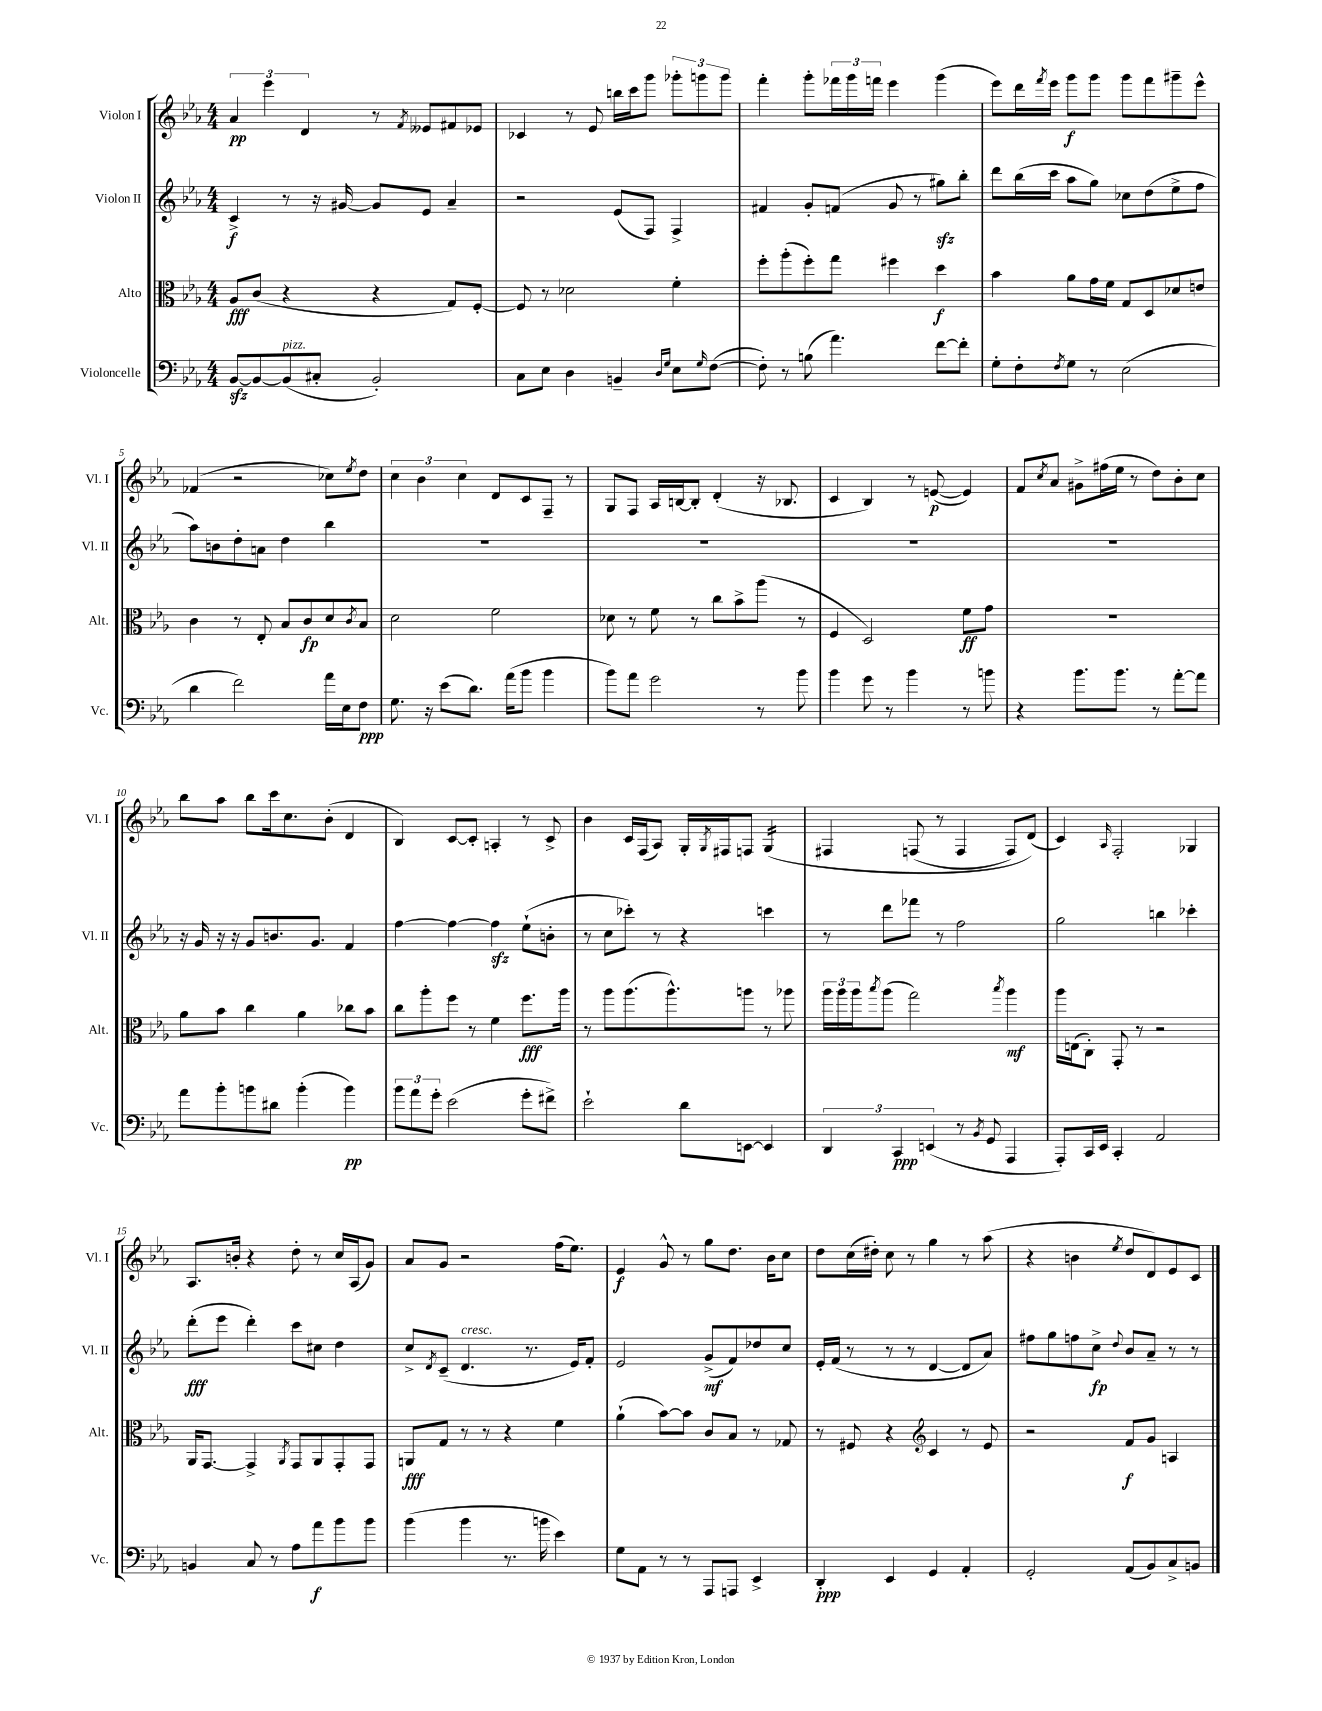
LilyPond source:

<<
\new StaffGroup <<
\new Staff = "s0" \with { instrumentName = "Violon I" shortInstrumentName = "Vl. I" } {
    \clef treble \key ees \major \numericTimeSignature \time 4/4
    \tuplet 3/2 { aes'4\pp ees'''4 d'4 } r8 \acciaccatura { f'8 } eeses'8 fis'8 ees'8 |
    ces'4 r8 ees'8 b''16 c'''16 g'''8 \tuplet 3/2 { ges'''8-. g'''8 g'''8 } |
    f'''4-. g'''8-. \tuplet 3/2 { fes'''16 g'''16 f'''16 } ees'''4 g'''4( |
    ees'''8) d'''16 \acciaccatura { f'''8 } ees'''16 g'''8\f g'''8 g'''8 f'''8 gis'''8-- ees'''8-^ |
    fes'4( r2 ces''8) \acciaccatura { ees''8 } d''8 |
    \tuplet 3/2 { c''4 bes'4 c''4 } d'8 c'8 f8-- r8 |
    g8 f8 aes16 b16~ b8-. d'4-.( r16 bes8. |
    c'4 bes4) r8 e'8~\p( e'4) |
    f'8 \acciaccatura { c''8 } aes'8 gis'8-> fis''16( ees''16 r8 d''8) bes'8-. c''8 |
    bes''8 aes''8 bes''8 c'''16 c''8. bes'8-.( d'4 |
    bes4) c'8~ c'8-. a4-. r8 c'8-> |
    bes'4 c'16 f16( aes8) g16-. \acciaccatura { g8 } fis16 f8 g4:16\( |
    fis4 f8( r8 f4 f8) d'8(\) |
    c'4) \grace { aes16 } f2-. ges4 |
    aes8. b'16-. r4 d''8-. r8 c''16 aes16( g'8) |
    aes'8 g'8 r2 f''16( ees''8.) |
    ees'4\f g'8-^ r8 g''8 d''8. bes'16 c''8 |
    d''8 c''16( dis''16-.) c''8 r8 g''4 r8 aes''8( |
    r4 b'4 \acciaccatura { ees''8 } d''8 d'8) ees'8 c'8 \bar "|." |
}
\new Staff = "s1" \with { instrumentName = "Violon II" shortInstrumentName = "Vl. II" } {
    \clef treble \key ees \major \numericTimeSignature \time 4/4
    c'4->\f r8 r16 gis'16~ gis'8 ees'8 aes'4-- |
    r2 ees'8( f8) f4-> |
    fis'4 g'8-. f'8( g'8 r8 gis''8\sfz) bes''8-. |
    d'''8 bes''16( c'''16 aes''8 g''8) ces''8 d''8( ees''8-> f''8 |
    aes''8) b'8 d''8-. a'8 d''4 bes''4 |
    R1 |
    R1 |
    R1 |
    R1 |
    r16 g'16 r16 r16 g'8 b'8. g'8. f'4 |
    f''4~ f''4~ f''4\sfz ees''8-!( b'8-. |
    r8 c''8 ces'''8-.) r8 r4 c'''4 |
    r8 d'''8 fes'''8 r8 f''2 |
    g''2 b''4 ces'''4-. |
    d'''8-.\fff( ees'''8 d'''4-.) c'''8 cis''8 d''4 |
    c''8-> \acciaccatura { d'8 } c'8--( d'4.^\markup { \italic "cresc." } r8. ees'16) f'8-. |
    ees'2 g'8->\mf( f'8) des''8 c''8 |
    ees'16-. f'16( r8 r8 r8 d'4~ d'8 aes'8) |
    fis''8 g''8 f''8 c''8->\fp \appoggiatura { d''8 } bes'8 aes'8-- r8 r8 \bar "|." |
}
\new Staff = "s2" \with { instrumentName = "Alto" shortInstrumentName = "Alt." } {
    \clef alto \key ees \major \numericTimeSignature \time 4/4
    aes8\fff c'8( r4 r4 g8) f8~-. |
    f8 r8 des'2 f'4-. |
    f''8-. aes''8-.( f''8-.) g''8 fis''4 d''4\f |
    bes'4 aes'8 g'16 f'16 g8 d8 des'8 e'8 |
    c'4 r8 ees8-. bes8 c'8\fp d'8 \acciaccatura { c'8 } bes8 |
    d'2 f'2 |
    des'8 r8 f'8 r8 c''8 bes'8-> aes''8( r8 |
    f4 d2) f'8\ff g'8 |
    R1 |
    aes'8 bes'8 c''4 aes'4 ces''8 bes'8 |
    c''8 aes''8-. f''8 r8 f'4 f''8.\fff aes''16 |
    r8 aes''8 aes''8.( aes''8.-^) a''8 r8 aes''8 |
    \tuplet 3/2 { aes''16 aes''16 aes''16 } \acciaccatura { bes''8 } aes''8( g''2) \acciaccatura { bes''8 } aes''4\mf |
    aes''16 e16( c8-.) g,8-. r8 r2 |
    aes,16 g,8.~ g,4-> \acciaccatura { aes,8 } g,8 aes,8 g,8-. g,8 |
    a,8\fff g8 r8 r8 r4 f'4 |
    aes'4-!( bes'8~) bes'8 c'8 bes8 r8 ges8 |
    r8 fis8 r4 \clef treble c'4 r8 ees'8 |
    r2 f'8\f g'8 a4 \bar "|." |
}
\new Staff = "s3" \with { instrumentName = "Violoncelle" shortInstrumentName = "Vc." } {
    \clef bass \key ees \major \numericTimeSignature \time 4/4
    bes,8~\sfz bes,8~ bes,8^\markup { \italic "pizz." }( cis8-. bes,2-.) |
    c8 ees8 d4 b,4-- \grace { d16 g16 } ees8 \grace { g16 } f8~( |
    f8-.) r8 b8( aes'4.) f'8~ f'8-. |
    g8-. f8-. \acciaccatura { f8 } g8 r8 ees2( |
    d'4 f'2) aes'16 ees16 f8\ppp |
    g8. r16 ees'8( d'8.) aes'16( bes'8 bes'4 |
    bes'8) aes'8 g'2 r8 bes'8 |
    bes'4 g'8 r8 bes'4 r8 b'8 |
    r4 bes'8. bes'8. r8 aes'8~-. aes'8 |
    aes'8 bes'8-. b'8 dis'8 b'4-.( b'4\pp) |
    \tuplet 3/2 { bes'8 aes'8 g'8-. } ees'2( g'8-. fis'8->) |
    ees'2-! d'8 e,8~ e,4 |
    \tuplet 3/2 { d,4 c,4\ppp e,4( } r8 \acciaccatura { bes,8 } g,8 aes,,4 |
    aes,,8-.) c,16 ees,16 c,4-. aes,2 |
    b,4 c8 r8 aes8 aes'8\f bes'8 bes'8 |
    bes'4( bes'4 r8. b'16 ees'4) |
    g8 aes,8 r8 r8 aes,,8 a,,8 ees,4-> |
    d,4-.\ppp ees,4 g,4 aes,4-. |
    g,2-. aes,8( bes,8) c8-> b,8 \bar "|." |
}
>>
>>
